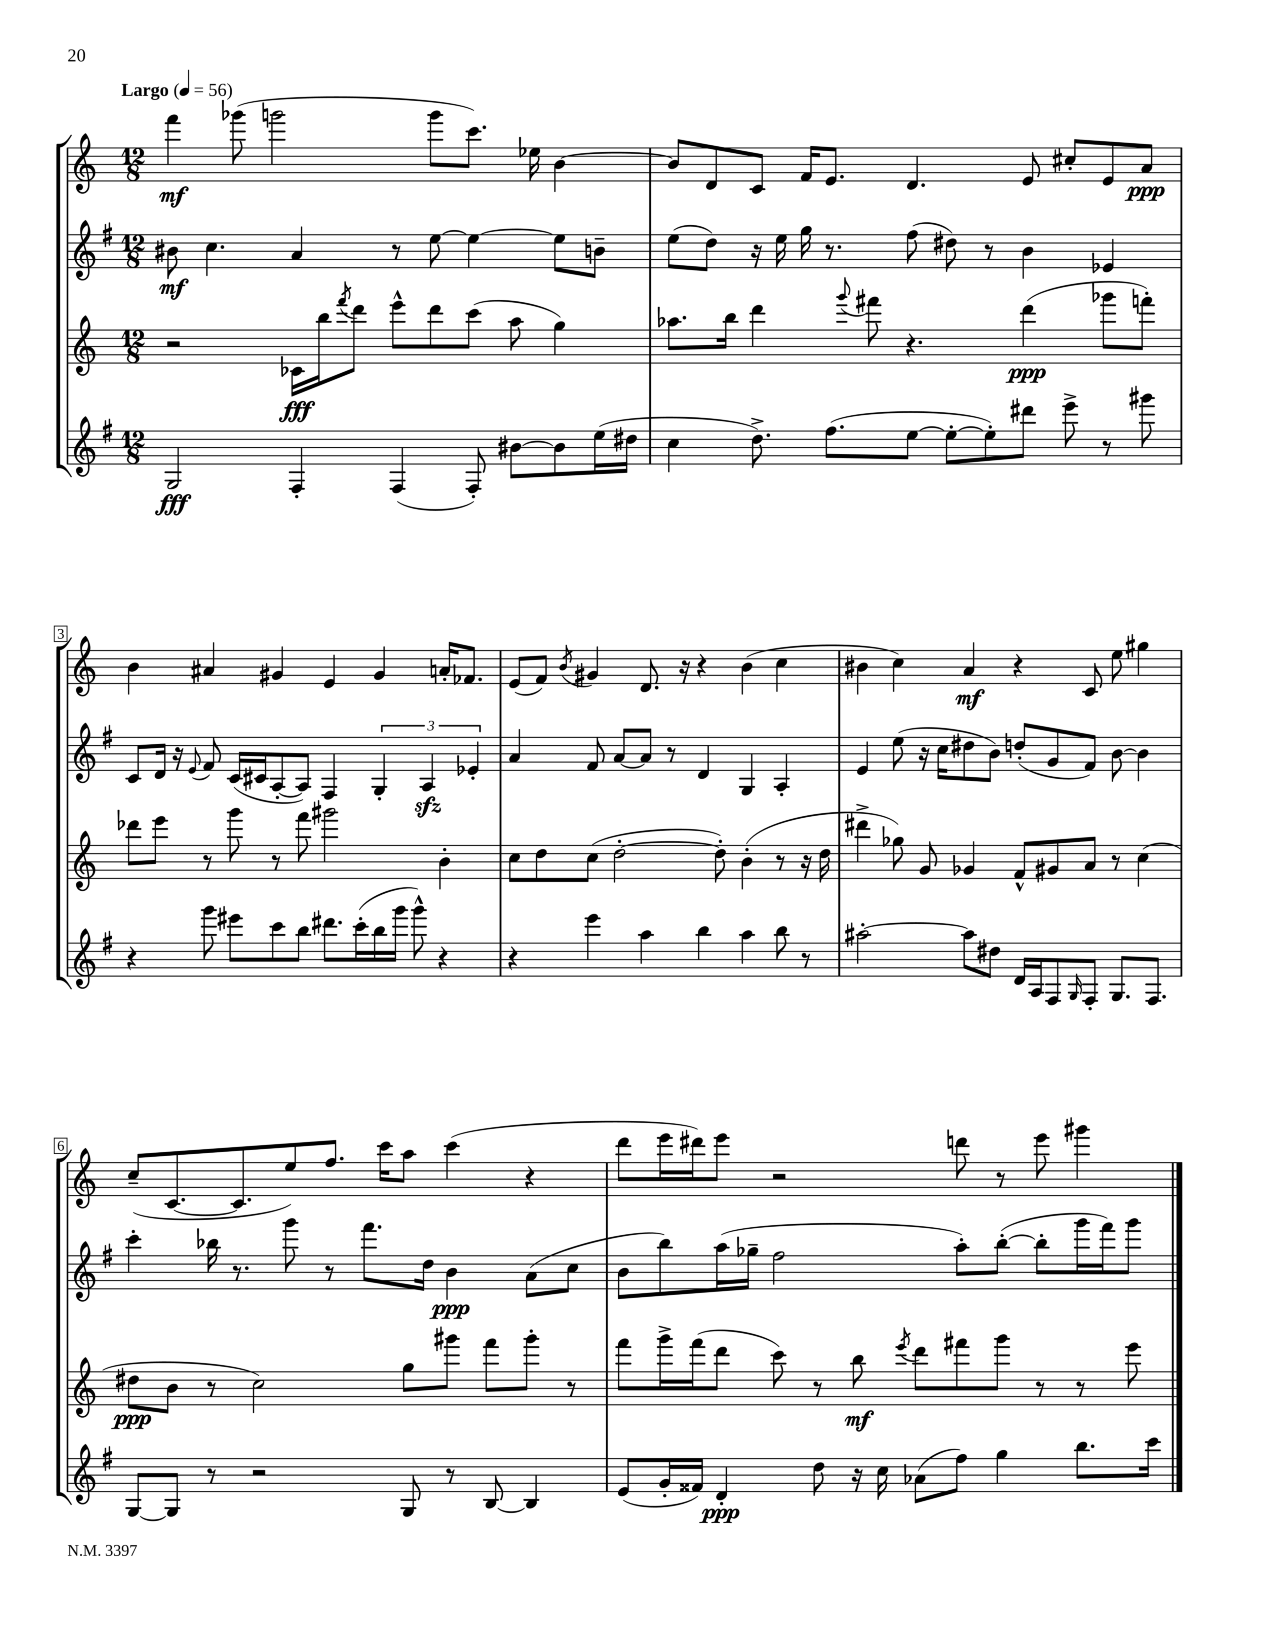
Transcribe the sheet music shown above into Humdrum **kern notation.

**kern	**dynam	**kern	**dynam	**kern	**dynam	**kern	**dynam
*part4	*part4	*part3	*part3	*part2	*part2	*part1	*part1
*staff4	*staff4	*staff3	*staff3	*staff2	*staff2	*staff1	*staff1
*clefG2	*	*clefG2	*	*clefG2	*	*clefG2	*
*k[f#]	*	*k[]	*	*k[f#]	*	*k[]	*
*M12/8	*	*M12/8	*	*M12/8	*	*M12/8	*
*MM56	*	*MM56	*	*MM56	*	*MM56	*
=1	=1	=1	=1	=1	=1	=1	=1
!	!	!	!	!	!	!LO:TX:a:B:t=Largo	!
2G/	fff	2r	.	8b#X\	mf	4fff\	mf
.	.	.	.	4.cc\	.	.	.
.	.	.	.	.	.	(8ggg-X\	.
.	.	.	.	.	.	2gggn\	.
4F#'/	.	16c-X\LL	fff	4a/	.	.	.
.	.	16bb\J	.	.	.	.	.
.	.	8qfff/	.	.	.	.	.
.	.	8ddd\J	.	.	.	.	.
(4F#/	.	8eee^^\L	.	8r	.	.	.
.	.	8ddd\	.	[8ee\	.	8ggg\L	.
8F#'/)	.	(8ccc\J	.	4ee\_	.	8.ccc\J)	.
[8b#X\L	.	8aa\	.	.	.	.	.
.	.	.	.	.	.	16ee-X\	.
8b#\]	.	4gg\)	.	8ee\L]	.	[4b\	.
(16ee\L	.	.	.	8bn~\J	.	.	.
16dd#X\JJ	.	.	.	.	.	.	.
=2	=2	=2	=2	=2	=2	=2	=2
4cc\	.	8.aa-X\L	.	(8ee\L	.	8b/L]	.
.	.	.	.	8dd\J)	.	8d/	.
.	.	16bb\Jk	.	.	.	.	.
8.dd^\)	.	4ddd\	.	16r	.	8c/J	.
.	.	.	.	16ee\	.	.	.
.	.	.	.	16gg\	.	16f/KL	.
(8.ff#\L	.	.	.	8.r	.	8.e/J	.
.	.	8qqggg/	.	.	.	.	.
.	.	8fff#X\	.	.	.	.	.
[8ee\J	.	4.r	.	(8ff#\	.	4.d/	.
8ee'\L_	.	.	.	8dd#X\)	.	.	.
8ee'\])	.	.	.	8r	.	.	.
8ddd#X\J	.	(4ddd\	ppp	4b\	.	8e/	.
8eee^\	.	.	.	.	.	8cc#X'/L	.
8r	.	8ggg-X\L	.	4e-X/	.	8e/	.
8ggg#X\	.	8fffn'\J)	.	.	.	8a/J	ppp
!!LO:LB:g=z
=3	=3	=3	=3	=3	=3	=3	=3
4r	.	8ddd-X\L	.	8c/L	.	4b\	.
.	.	8eee\J	.	16d/Jk	.	.	.
.	.	.	.	16r	.	.	.
.	.	.	.	8qqe/	.	.	.
8ggg\	.	8r	.	8f#/	.	4a#X/	.
8eee#X\L	.	8ggg\	.	(16c/LL	.	.	.
.	.	.	.	16c#X/J	.	.	.
8ccc\	.	8r	.	[8A'/	.	4g#X/	.
8bb\J	.	8fff\	.	8A/J])	.	.	.
8.ddd#X\L	.	2ggg#X\	.	4F#/	.	4e/	.
(16ccc'\L	.	.	.	.	.	.	.
16bb\	.	.	.	6G'/	.	4g#/	.
16ggg\JJ	.	.	.	.	.	.	.
8ggg^^\)	.	.	.	.	.	.	.
.	.	.	.	6Azz/	.	.	.
4r	.	4b'\	.	.	.	16an'/KL	.
.	.	.	.	.	.	8.f-X/J	.
.	.	.	.	6e-X'/	.	.	.
=4	=4	=4	=4	=4	=4	=4	=4
4r	.	8cc\L	.	4a/	.	(8e/L	.
.	.	8dd\	.	.	.	8f/J)	.
.	.	.	.	.	.	8qb/	.
4eee\	.	(8cc\J	.	8f#/	.	4g#X/	.
.	.	[2dd'\	.	[8a/L	.	.	.
4aa\	.	.	.	8a/J]	.	8.d/	.
.	.	.	.	8r	.	.	.
.	.	.	.	.	.	16r	.
4bb\	.	.	.	4d/	.	4r	.
.	.	8dd'\])	.	.	.	.	.
4aa\	.	(4b'\	.	4G/	.	(4b\	.
8bb\	.	8r	.	4A'/	.	4cc\	.
8r	.	16r	.	.	.	.	.
.	.	16dd\	.	.	.	.	.
=5	=5	=5	=5	=5	=5	=5	=5
[2aa#X'\	.	4ddd#X^\	.	4e/	.	4b#X\	.
.	.	8gg-X\)	.	(8ee\	.	4cc\)	.
.	.	8g/	.	16r	.	.	.
.	.	.	.	16cc\KL	.	.	.
8aa#\L]	.	4g-X/	.	8dd#X\	.	4a/	mf
8dd#X\J	.	.	.	8b\J)	.	.	.
16d/LL	.	8f^^/L	.	(8ddn'/L	.	4r	.
16A/J	.	.	.	.	.	.	.
8F#/	.	8g#X/	.	8g/	.	.	.
16qqG/	.	.	.	.	.	.	.
8F#'/J	.	8a/J	.	8f#/J)	.	8c/	.
8.G/L	.	8r	.	[8b\	.	8ee\	.
.	.	(4cc\	.	4b\]	.	4gg#X\	.
8.F#/J	.	.	.	.	.	.	.
!!LO:LB:g=z
=6	=6	=6	=6	=6	=6	=6	=6
[8G/L	.	8dd#X\L	ppp	4ccc'\	.	(8cc~/L	.
8G/J]	.	8b\J	.	.	.	[8.c/	.
8r	.	8r	.	16bb-X\	.	.	.
.	.	.	.	8.r	.	8.c/]	.
2r	.	2cc\)	.	.	.	.	.
.	.	.	.	8ggg\	.	8ee/)	.
.	.	.	.	8r	.	8.ff/J	.
.	.	.	.	8.fff#\L	.	.	.
.	.	.	.	.	.	16ccc\KL	.
8G/	.	8gg\L	.	.	.	8aa\J	.
.	.	.	.	16dd\Jk	.	.	.
8r	.	8ggg#X\J	.	4b\	ppp	(4ccc\	.
[8B/	.	8fff\L	.	.	.	.	.
4B/]	.	8ggg#'\J	.	(8a\L	.	4r	.
.	.	8r	.	8cc\J	.	.	.
=7	=7	=7	=7	=7	=7	=7	=7
(8e/L	.	8fff\L	.	8b\L	.	8ddd\L	.
16g'/L	.	16ggg^\L	.	8bb\)	.	16eee\L	.
16f##X/JJ)	.	(16fff\J	.	.	.	16ddd#X\J)	.
4d'/	ppp	8ddd\J	.	(16aa\L	.	8eee\J	.
.	.	.	.	16gg-X~\JJ	.	.	.
.	.	8ccc\)	.	2ff#\	.	2r	.
8dd\	.	8r	.	.	.	.	.
16r	.	8bb\	mf	.	.	.	.
16cc\	.	.	.	.	.	.	.
.	.	8qeee/	.	.	.	.	.
(8a-X\L	.	8ddd\L	.	.	.	.	.
8ff#\J)	.	8fff#X\	.	8aa'\L)	.	8dddn\	.
4gg\	.	8ggg\J	.	([8bb'\J	.	8r	.
.	.	8r	.	8bb'\L]	.	8eee\	.
8.bb\L	.	8r	.	16ggg\L	.	4ggg#X\	.
.	.	.	.	16fff#\J)	.	.	.
.	.	8eee\	.	8ggg\J	.	.	.
16ccc\Jk	.	.	.	.	.	.	.
==	==	==	==	==	==	==	==
*-	*-	*-	*-	*-	*-	*-	*-
